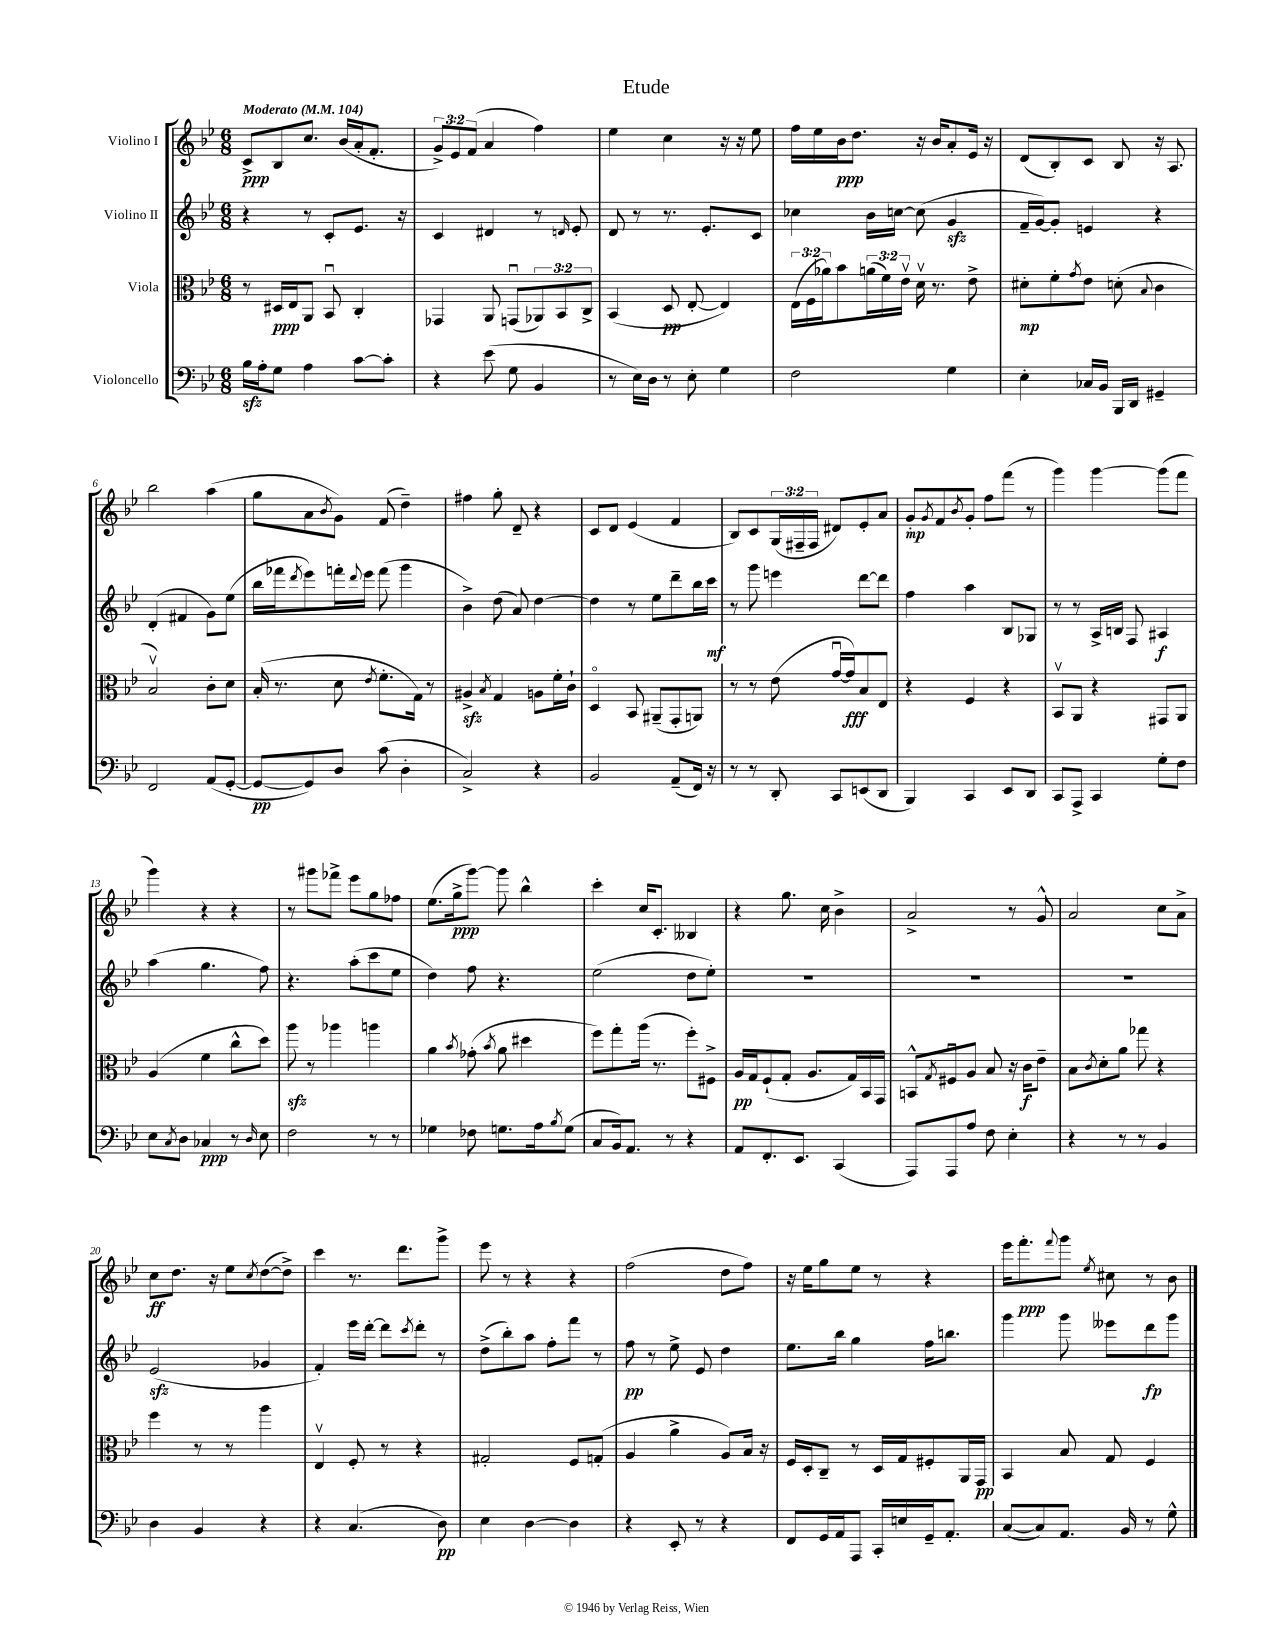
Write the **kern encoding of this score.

**kern	**kern	**kern	**kern
*staff4	*staff3	*staff2	*staff1
*clefF4	*clefC3	*clefG2	*clefG2
*k[b-e-]	*k[b-e-]	*k[b-e-]	*k[b-e-]
*M6/8	*M6/8	*M6/8	*M6/8
*MM104	*MM104	*MM104	*MM104
16B-\LL	8r	4r	8c^/L
16A'\J	.	.	.
8G\J	16D#/LL	.	8B-/
.	16E-/J	.	.
4A\	8AA/J	8r	8.cc/J
.	8BB-u/	8c'/L	.
.	.	.	(16b-/LL
[8c\L	4C'/	8.e-/J	16a'/J
.	.	.	8.f'/J
8c'\]J	.	.	.
.	.	16r	.
=	=	=	=
4r	4GG-/	4c/	12g^/L)
.	.	.	12e-/
.	.	.	(12f/J
(8e-\	8AA/	4d#/	4a/
8G\	(8GGu/L	.	.
4BB-/	12AA-/)	8r	4ff\)
.	12BB-/	.	.
.	.	16qqd/	.
.	.	8e-'/	.
.	12C^/J	.	.
=	=	=	=
8r	(4BB-/	8d/	4ee-\
16E-\LL)	.	8r	.
16D\JJ	.	.	.
8r	8D/	8.r	4cc\
8E-'\	[8E-'/	.	.
.	.	8.e-'/L	.
4G\	4E-/])	.	16r
.	.	.	16r
.	.	8c/J	8ee-\
=	=	=	=
2F\	(24E-\LL	4cc-\	16ff\LL
.	24F\	.	.
.	.	.	16ee-\
.	24a-\J)	.	.
.	8b-\	.	16b-\J
.	.	.	8.dd\J
.	(24a\L	16b-\LL	.
.	24f\)	.	.
.	.	[16cc\JJ	.
.	24e-v\JJ	.	.
.	16dv\	(8cc\]	16r
.	8.r	.	16b-/LK
4G\	.	4g/	8a'/
.	8e-^\	.	16e-/Jk
.	.	.	16r
=	=	=	=
4E-'\	8d#'\L	16f~/LL	(8d/L
.	.	[16g/J)	.
.	8f'\	8g'/]J	8B-'/)
.	8qg/	.	.
16C-/LL	8e-\J	4e/	8c/J
16BB-/JJ	.	.	.
16BBB-/LL	(8d'\	.	8B-/
16DD/JJ	.	.	.
.	8qqB-/	.	.
4GG#~/	4c\	4r	16r
.	.	.	8.A/
=	=	=	=
2FF/	2B-v/)	(4d'/	2bb-\
.	.	4f#/	.
(8AA/L	8c'\L	8g\L)	(4aa\
[8GG'/J	8d\J	(8ee-\J	.
=	=	=	=
8GG/_L	(16B-'/	16bb-\LL	8gg\L
.	8.r	16fff-\J	.
.	.	8qddd/	.
8GG/])	.	8eee-\)	8a\
.	.	.	8qb-/
8D/J	8d\	16fff'\L	8g\J)
.	.	8qqddd/	.
.	.	16eee-\JJ	.
.	8qe-/	.	.
(8c\	8.f'\L	(8fff\	(8f/
4D'\	.	4ggg\	4dd~\)
.	16G\Jk)	.	.
.	8r	.	.
=	=	=	=
2C^/)	4A#^/	4b-^\)	4ff#\
.	8qB-/	.	.
.	4G/	(8dd\	8gg'\
.	.	8a/)	8d~/
4r	8A\L	[4dd\	4r
.	16f'\L	.	.
.	16c`\JJ	.	.
=	=	=	=
2BB-/	4Do/	4dd\]	8c/L
.	.	.	8d/J
.	8BB-/	8r	(4e-/
.	(8AA#~/L	8ee-\L	.
(8AA~/L	8GG'/	8ddd~\	4f/
16FF/Jk)	8AA/J)	16bb-\L	.
16r	.	16ccc\JJ	.
=	=	=	=
8r	8r	8r	8B-/L)
8r	8r	8ggg\	8c/
8DD'/	(8e-\	4eee\	(24G/L
.	.	.	24F#~/
.	.	.	24F#/JJ
8CC/L	[16gu/LL	.	8d#/L)
.	16g/]J)	.	.
(8EE/	8B-/	[8ddd\L	8e-'/
8DD/J	8E-/J	8ddd\]J	8a/J
=	=	=	=
4BBB-/)	4r	4ff\	8g'/L
.	.	.	8qg/
.	.	.	8f/
.	.	.	8qb-/
4CC/	4F/	4aa\	8g'/J
.	.	.	8ff\L
8EE-/L	4r	8B-/L	(8fff\J
8DD/J	.	8G-/J	8r
=	=	=	=
8CC/L	8BB-v/L	8r	4ggg\)
8AAA^/J	8AA/J	8r	.
4CC/	4r	16A^/LL	[4ggg\
.	.	16B/JJ	.
.	.	8F/	.
8G'\L	8GG#/L	4A#/	(8ggg\]L
8F\J	8AA/J	.	8fff\J
=	=	=	=
8E-\L	(4A/	(4aa\	4ggg\)
8qC/	.	.	.
8D\J	.	.	.
4C-/	4f\	4.gg\	4r
8r	8cc^^\L	.	4r
16qqD/	.	.	.
8E-\	8dd\J)	8ff\)	.
=	=	=	=
2F\	8aa\	4.r	8r
.	8r	.	8ggg#\L
.	4aa-\	.	8fff-^\J
.	.	(8aa'\L	8eee-\L
8r	4aa\	8ccc\	8gg\
8r	.	8ee-\J	8ff-\J
=	=	=	=
4G-\	4a\	4dd\)	(8.ee-\L
.	.	.	16gg^\k
.	8qb-/	.	.
8F-\	(8g-'\	8ff\	[8ggg\J)
.	8qb-/	.	.
8.G\L	8a\	4.r	8ggg\]
.	4dd#\	.	4bb-^^\
16A\k	.	.	.
8qB-/	.	.	.
(8G\J	.	.	.
=	=	=	=
8C/L	8ff\L)	(2ee-\	4ccc'\
16BB-/k)	8gg'\	.	.
8.AA/J	.	.	.
.	(16aa\Jk	.	16cc/LK
.	8.r	.	8.c'/J
8r	.	.	.
4r	8ff'\L)	8dd\L	4B--/
.	8F#^\J	8ee-'\J)	.
=	=	=	=
8AA/L	16A/LL	2.r	4r
.	16G/J	.	.
8.FF'/	(8F`/	.	.
.	8G'/J	.	8.gg\
8.EE-/J	.	.	.
.	8.A/L	.	.
.	.	.	16cc\
(4CC/	.	.	4b-^\
.	16G/L)	.	.
.	16BB-/	.	.
.	16GG/JJ	.	.
=	=	=	=
8AAA/L)	8BB^^/L	2.r	2a^/
.	8qG/	.	.
8AAA/	8F#u/	.	.
8A/J	8A/J	.	.
8F\	8B-/	.	.
4E-'\	16r	.	8r
.	16c\LK	.	.
.	8e-~\J	.	8g^^/
=	=	=	=
4r	8B-\L	2.r	2a/
.	8qc/	.	.
.	8d'\	.	.
8r	8a\J	.	.
8r	8gg-\	.	.
4BB-/	4r	.	8cc\L
.	.	.	8a^\J
=	=	=	=
4D\	4ff\	(2e-/	8cc\L
.	.	.	8.dd\J
4BB-/	8r	.	.
.	.	.	16r
.	8r	.	8ee-\L
.	.	.	8qcc/
4r	4aa\	4g-/	([8dd\
.	.	.	8dd^\]J)
=	=	=	=
4r	4E-v/	4f'/)	4ccc\
(4.C/	8F'/	16eee-\LL	8.r
.	.	[16ddd'\JJ	.
.	8r	8ddd\]L	.
.	.	.	8.ddd\L
.	.	8qccc/	.
.	4r	8ddd'\J	.
8D\)	.	8r	8ggg^\J
=	=	=	=
4E-\	2G#'/	(8dd^\L	8eee-\
.	.	8bb-'\)	8r
[4D\	.	8aa\J	4r
.	.	8ff'\L	.
4D\]	8F/L	8fff\J	4r
.	(8G'/J	8r	.
=	=	=	=
4r	4A/	8ff\	(2ff\
.	.	8r	.
8EE-'/	4a^\	8ee-^\	.
8r	.	8e-/	.
4r	8A/L)	4dd\	8dd\L
.	16B-/Jk	.	8ff\J)
.	16r	.	.
=	=	=	=
8FF/L	16F/LL	8.ee-\L	16r
.	16D'/J	.	16ee-\LK
16GG/L	8C~/J	.	8gg\
16AA/J	.	16bb-\Jk	.
8AAA/J	8r	4gg\	8ee-\J
16CC'/LL	16D/LL	.	8r
16E/	16G/J	.	.
16GG~/J	8F#'/	16ff\LK	4r
8.AA'/J	.	8.bb\J	.
.	16AA/L	.	.
.	16GG/JJ	.	.
=	=	=	=
([8C/L	4BB-/	4ggg\	16eee-\LK
.	.	.	8.fff'\
8C/])	.	.	.
.	.	.	8qqfff/
8.AA/J	8B-/	8ggg\	8ggg\J
.	.	.	8qee-/
.	8G/	8eee--\L	8cc#\
16BB-/	.	.	.
8r	4F/	8ddd\	8r
8G^^\	.	8ggg\J	8b-\
==	==	==	==
*-	*-	*-	*-
